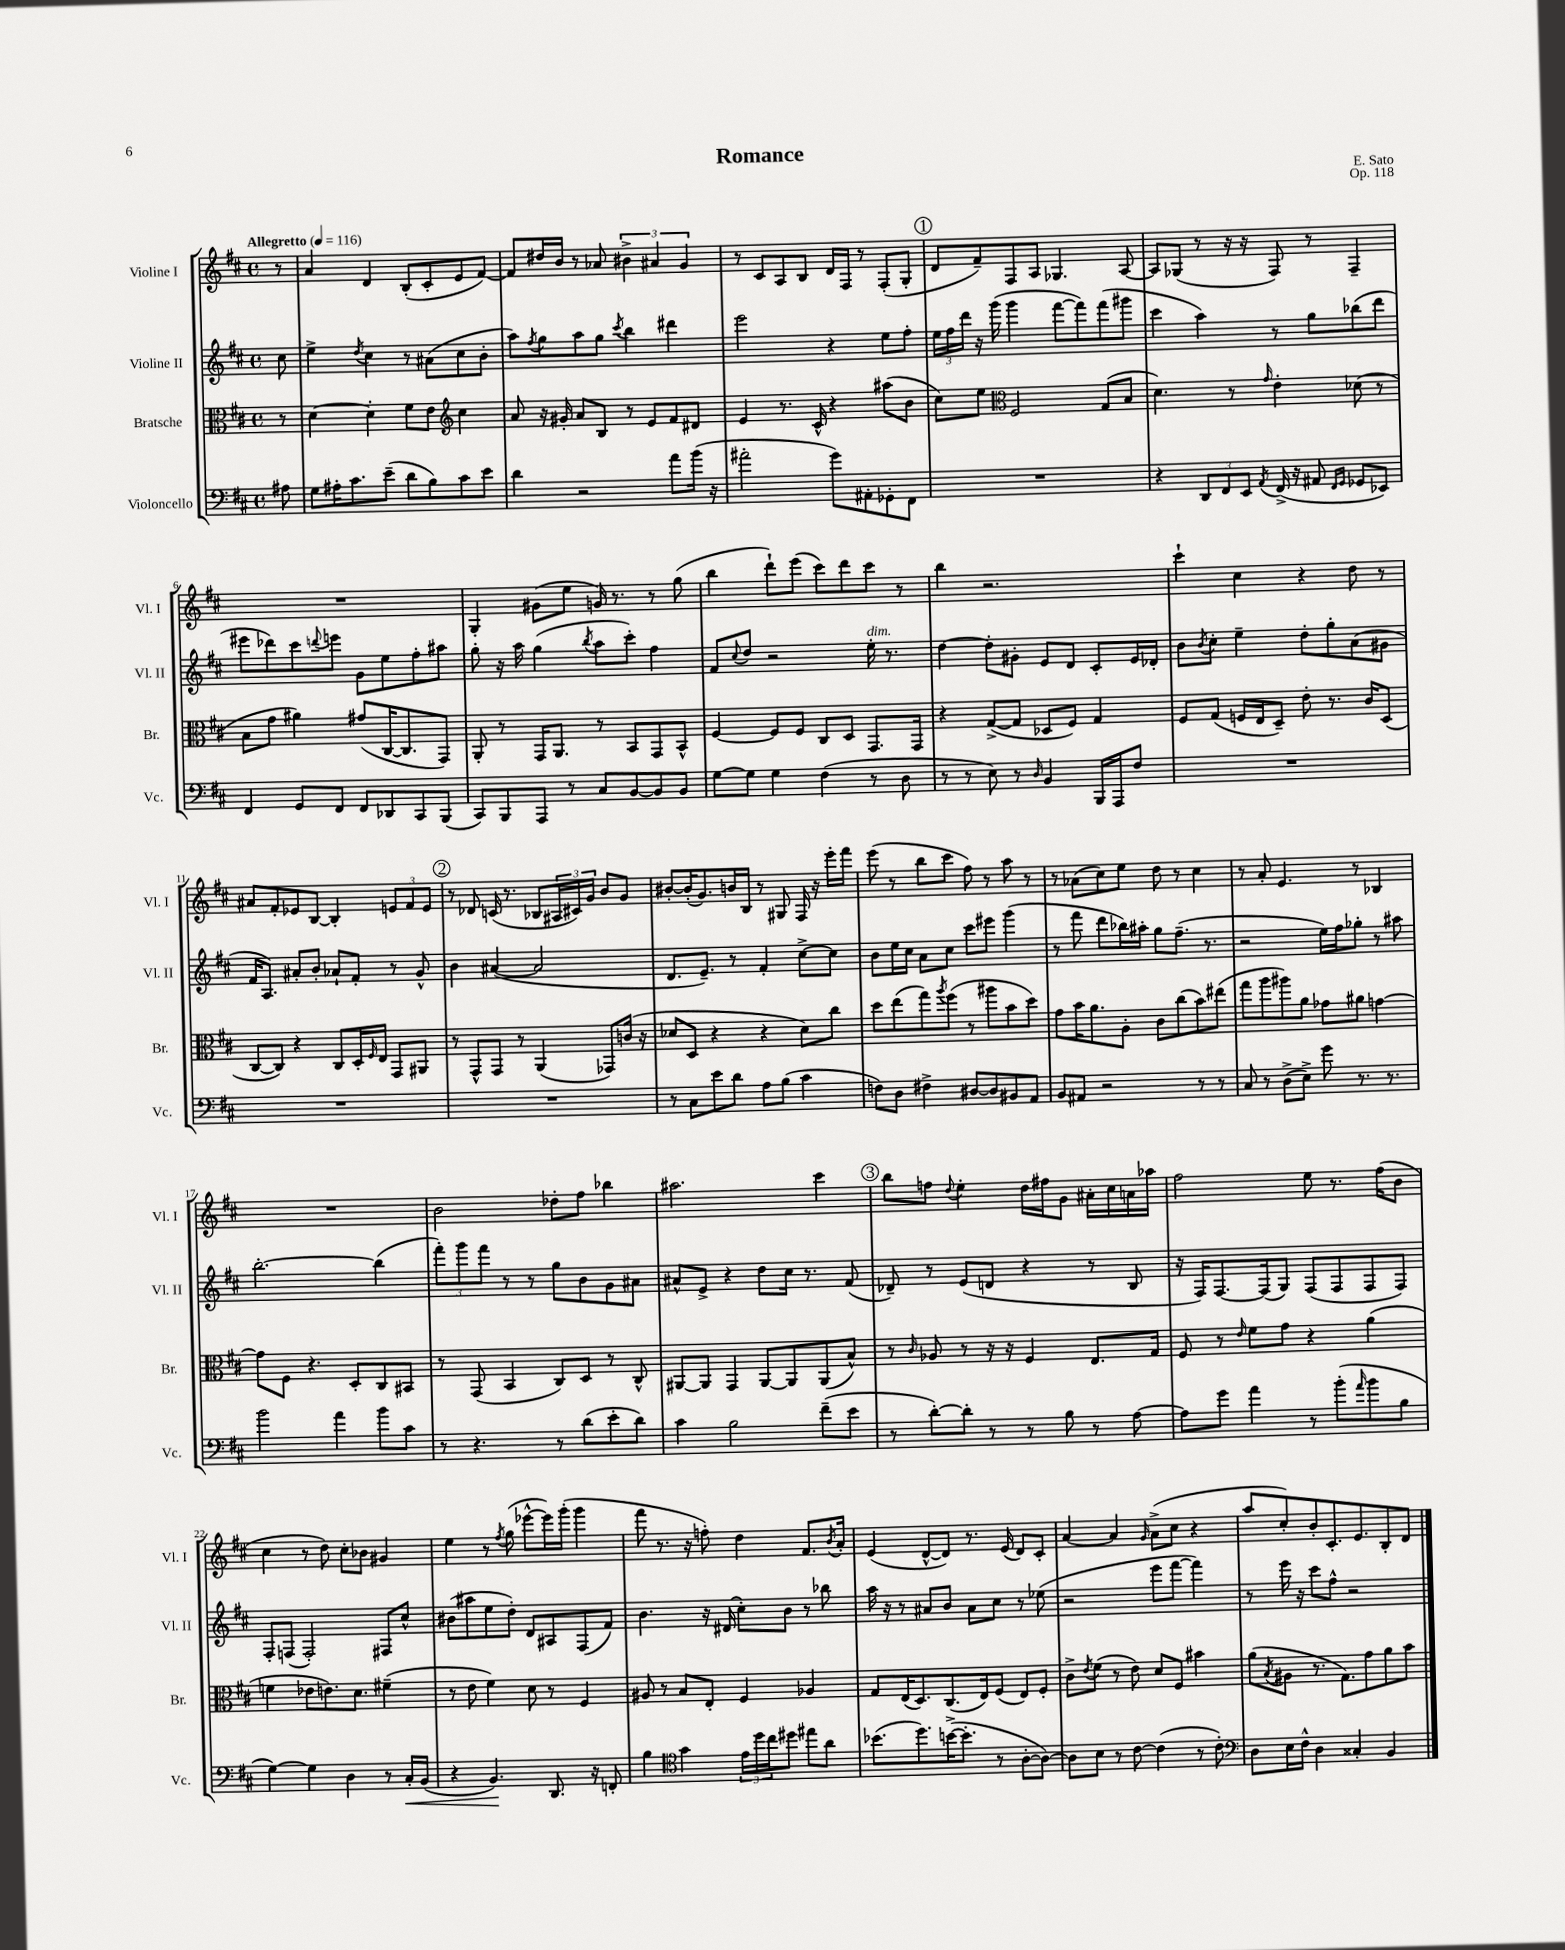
\header { title = "Romance" composer = "E. Sato" opus = "Op. 118" }
<<
\new StaffGroup <<
\new Staff = "s0" \with { instrumentName = "Violine I" shortInstrumentName = "Vl. I" } {
    \clef treble \key d \major \defaultTimeSignature \time 4/4 \partial 8 \tempo "Allegretto" 4 = 116
    r8 |
    a'4 d'4 b8-.( cis'8-. e'8 fis'8~) |
    fis'8 dis''16 b'16 r8 aes'8 \tuplet 3/2 { bis'4-> ais'4 g'4 } |
    r8 cis'8 a8 b8 d'16 fis16 r8 fis8-.( g8-. |
    \mark \markup { \circle "1" } d'8 fis'8--) fis8 a8 ges4. a8~ |
    a8 ges8( r8 r16 r16 fis8) r8 fis4-- |
    R1 |
    g4-. gis'8( e''8 g'16) r8. r8 g''8( |
    b''4 d'''8-!) e'''8( cis'''8) d'''8 cis'''8 r8 |
    b''4 r2. |
    cis'''4-! cis''4 r4 d''8 r8 |
    ais'8 fis'8-. ees'8 b8~ b4-. \tuplet 3/2 { e'8 fis'8 e'8 } |
    \mark \markup { \circle "2" } r8 des'8 c'16( r8. bes8 \tuplet 3/2 { ais16 cis'16) g'16 } b'8 g'8 |
    bis'8~-. bis'16-.( g'8.) b'16 b16 r8 gis8 fis16 r16 e'''16-. fis'''16 |
    e'''8( r8 b''8 cis'''8 fis''8) r8 a''8 r8 |
    r8 aes'8( cis''8) e''8 d''8 r8 cis''4 |
    r8 a'8-. e'4. r8 bes4 |
    R1 |
    b'2 des''8-. fis''8 bes''4 |
    ais''2. cis'''4 |
    \mark \markup { \circle "3" } b''8 f''8 \appoggiatura { d''8 } e''4-. d''16 fis''16 g'8 ais'16-. cis''16 a'16 aes''16 |
    fis''2 e''8 r8. fis''16( b'8 |
    cis''4 r8 d''8) cis''8-. bes'8 gis'4 |
    e''4 r8 \acciaccatura { fis''8 } g''8( ees'''8~-^ ees'''16) g'''16-.( g'''4 |
    fis'''8 r8. r16 f''8-.) d''4 fis'8. \acciaccatura { b'8 } a'16-. |
    e'4( d'8~-^ d'8) r8. e'16( d'8) cis'8-. |
    a'4~ a'4 \grace { g'16 } a'8->( cis''8 r4 |
    a''8 cis''8-.) b'8-. cis'8.-. e'8. b8-. d'8 \bar "|." |
}
\new Staff = "s1" \with { instrumentName = "Violine II" shortInstrumentName = "Vl. II" } {
    \clef treble \key d \major \defaultTimeSignature \time 4/4 \partial 8
    cis''8 |
    e''4-> \acciaccatura { d''8 } cis''4 r8 ais'8( cis''8 b'8-. |
    a''8) \acciaccatura { fis''8 } g''8 a''8 g''8 \acciaccatura { cis'''8 } b''4 dis'''4 |
    e'''2 r4 e''8 fis''8-. |
    \mark \markup { \circle "1" } \tuplet 3/2 { e''16 fis''16 d'''16 } r16 g'''16( g'''4 fis'''8~ fis'''8) fis'''8( gis'''8 |
    cis'''4 a''4) r8 g''8 bes''8( d'''8 |
    eis'''8 des'''8) cis'''8 \appoggiatura { d'''8 } e'''8 g'8 e''8 fis''8-. ais''8 |
    g''8-. r16 a''16 g''4( \acciaccatura { b''8 } a''8 cis'''8-.) fis''4 |
    fis'8 \appoggiatura { cis''8 } d''8 r2 e''16-.^\markup { \italic "dim." } r8. |
    d''4~ d''8-. gis'8-. e'8 d'8 cis'8-. e'16 des'16-. |
    b'8 \acciaccatura { b'8 } cis''8-. e''4-- d''8-. g''8-. a'8( gis'8 |
    fis'16 a8.) ais'8-. b'8-. aes'8-! fis'8-. r8 g'8-^ |
    \mark \markup { \circle "2" } b'4 ais'4~( ais'2 |
    d'8. e'8.--) r8 fis'4-. cis''8~-> cis''8 |
    b'8 e''16 cis''16 a'8 cis''8 cis'''8 eis'''8 g'''4( |
    r8 fis'''8 d'''8 bes''16) ais''16-. g''8 fis''8.--( r8. |
    r2 e''16) fis''16 ges''8-. r8 ais''8 |
    b''2.~-. b''4( |
    \tuplet 3/2 { fis'''8-.) g'''8 fis'''8 } r8 r8 g''8 b'8 g'8 ais'8 |
    ais'8-^ e'8-> r4 d''8 cis''16 r8. fis'8( |
    \mark \markup { \circle "3" } des'8--) r8 e'8( d'8 r4 r8 b8 |
    r16 fis16) fis8.~ fis16( g8) fis8( fis8 fis8 fis8) |
    fis8-. f8( f2-.) fis8 cis''8-^ |
    bis'8( ais''8 e''8 d''8-.) d'8 ais8 fis8( fis'8) |
    b'4. r16 dis'16( cis''8-.) b'8 r8 bes''8 |
    a''16 r16 r8 ais'8 b'8 ais'8 cis''8 r8 ees''8( |
    r2 e'''8 fis'''8~ fis'''4) |
    r8 e'''16 r16 cis'''8 fis''8-^ r2 \bar "|." |
}
\new Staff = "s2" \with { instrumentName = "Bratsche" shortInstrumentName = "Br." } {
    \clef alto \key d \major \defaultTimeSignature \time 4/4 \partial 8
    r8 |
    d'4~ d'4-. fis'8 e'8 \clef treble cis''4 |
    a'8 r16 gis'16-. a'8 b8 r8 e'8 fis'8 dis'8 |
    e'4 r8. cis'16-^ r4 ais''8( b'8 |
    \mark \markup { \circle "1" } cis''8) e''8 \clef alto fis2 g8( b8 |
    d'4.) r8 \grace { g'16 } e'4-. des'8( r8 |
    b8 g'8 ais'4) gis'8( cis16~ cis8. g,8) |
    a,8-. r8 g,16 a,8. r8 b,8 g,8 b,8-^ |
    fis4~ fis8 fis8 cis8 d8 g,8. g,16 |
    r4 g8~->( g8 des8 fis8) g4 |
    fis8 g8( f16 e16 d8--) e'8-. r8. cis'16 d8( |
    cis8~ cis8) r4 cis8 d16-. \grace { fis16 } e16 g,8 ais,8 |
    \mark \markup { \circle "2" } r8 g,8-^ g,8 r8 a,4( ges,8) c'16( r16 |
    des'8 d8 r4 r4 des'8) cis''8 |
    d''8 e''8( g''8) \acciaccatura { a''8 } fis''8( r8 ais''8 b'8 d''8) |
    g'8 b'16 a'8. a8-. cis'8 cis''8( b'8) eis''8( |
    g''8 a''8 ais''8) a'8 ges'8 ais'8 g'4~ |
    g'8 fis8 r4. d8-. cis8 bis,8 |
    r8 g,8( b,4 cis8) d8 r8 cis8-^ |
    ais,8~ ais,8 g,4 ais,8~ ais,8 ais,8( b8-^) |
    \mark \markup { \circle "3" } r8 \grace { cis'16 } aes8 r8 r16 r16 fis4 e8. g16 |
    fis8 r8 \grace { e'16 } fis'8 g'8 r4 a'4( |
    f'4 ees'8 e'8.) d'8. fis'4--( |
    r8 e'8 fis'4) d'8 r8 fis4 |
    ais8 r8 b8 e8-. fis4 aes4 |
    g8 e16( d8.) cis8.( e16) fis8( e8) fis8-. |
    cis'8-> \acciaccatura { e'8 } fis'8( r8 e'8) d'8 fis8 bis'4 |
    a'8( \acciaccatura { b8 } ais8 r8. g8.) g'8 a'8 b'8 \bar "|." |
}
\new Staff = "s3" \with { instrumentName = "Violoncello" shortInstrumentName = "Vc." } {
    \clef bass \key d \major \defaultTimeSignature \time 4/4 \partial 8
    ais8 |
    g8 ais16-. cis'8. e'8--( d'8 b8) cis'8 e'8 |
    d'4 r2 a'8 b'16( r16 |
    ais'2-. g'8) ais,8-. ges,8-. fis,8 |
    \mark \markup { \circle "1" } R1 |
    r4 \tuplet 3/2 { d,8 fis,8 e,8 } \acciaccatura { a,8 } fis,16->( r16 ais,8 \grace { fis,16 g,16 } ges,8 ees,8) |
    fis,4 g,8 fis,8 fis,8 des,8 cis,8 b,,8( |
    cis,8) b,,8 a,,8 r8 cis8 b,8~ b,8 b,8 |
    g8~ g8 g4 fis4( r8 d8 |
    r8 r8 e8) r8 \grace { d16 } b,4 b,,16 a,,16 fis8 |
    R1 |
    R1 |
    \mark \markup { \circle "2" } R1 |
    r8 cis8 e'8 d'8 a8 b8( cis'4 |
    f8) d8 fis4-> dis8~ dis8 bis,8 a,8 |
    b,8 ais,8 r2 r8 r8 |
    cis8 r8 d8->( e8->) g'8 r8. r8. |
    b'2 a'4 b'8 cis'8 |
    r8 r4. r8 d'8( e'8-. d'8) |
    cis'4 b2 fis'8--( e'8 |
    \mark \markup { \circle "3" } r8 d'8~-.) d'8-. r8 r8 b8 r8 a8~ |
    a8 g'8 a'4 r8 b'8-.( \grace { a'16 } b'8 b8 |
    g4~) g4 d4 r8 cis16-.\< b,16( |
    r4 b,4.\!) d,8. r16 f,8-. |
    b4 \clef tenor g'4 \tuplet 3/2 { e'16 d''16 cis''16 } dis''8 eis''8 a'8 |
    bes'8.( d''8.) b'16~->( b'8.-. r8 a8~-. a8~) |
    a8 b8 r8 cis'8~ cis'4( r8 cis'8-.) |
    \clef bass d8 e16 fis16-^ d4 cisis4-. b,4 \bar "|." |
}
>>
>>
